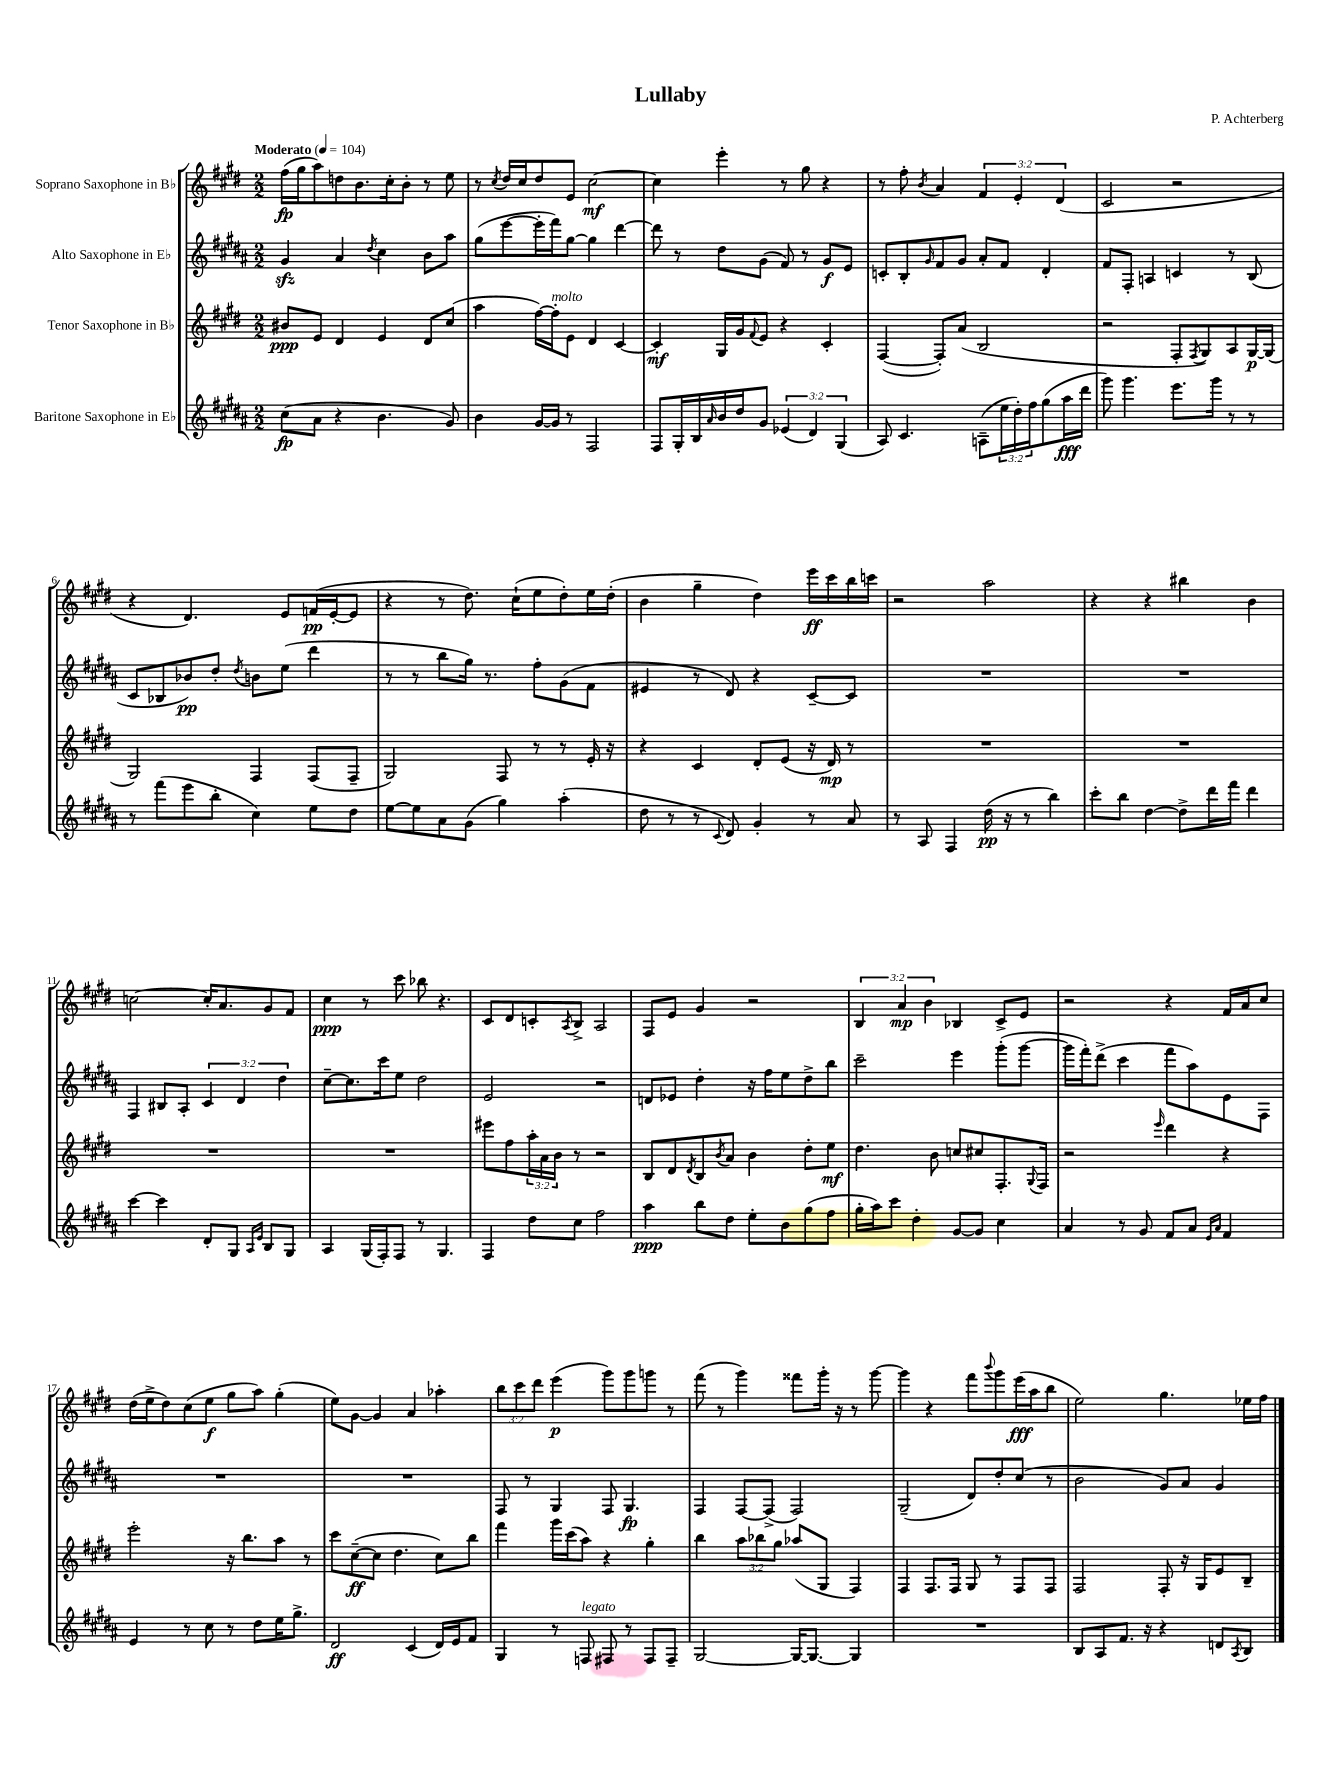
\header { title = "Lullaby" composer = "P. Achterberg" }
<<
\new StaffGroup <<
\new Staff = "s0" \with { instrumentName = "Soprano Saxophone in Bb" } {
    \clef treble \key e \major \numericTimeSignature \time 2/2 \override Staff.TupletNumber.text = #tuplet-number::calc-fraction-text \tempo "Moderato" 4 = 104
    fis''16\fp( gis''16 a''8) d''8 b'8. cis''16-. b'8-. r8 e''8 |
    r8 \acciaccatura { cis''8 } dis''16 cis''16 dis''8 e'8 cis''2~\mf |
    cis''4 e'''4-. r8 gis''8 r4 |
    r8 fis''8-. \acciaccatura { b'8 } a'4 \tuplet 3/2 { fis'4 e'4-. dis'4( } |
    cis'2 r2 |
    r4 dis'4.) e'8 f'16\pp( e'16~-. e'8 |
    r4 r8 dis''8.) cis''16-!( e''8 dis''8-.) e''16 dis''16-.( |
    b'4 gis''4-- dis''4) e'''16\ff cis'''16 b''16 c'''16 |
    r2 a''2 |
    r4 r4 bis''4 b'4 |
    c''2~ c''16-. a'8. gis'8 fis'8 |
    cis''4\ppp r8 cis'''8 bes''8 r4. |
    cis'8 dis'8 c'8-. \acciaccatura { a8 } b8-> a2 |
    fis8 e'8 gis'4 r2 |
    \tuplet 3/2 { b4 a'4\mp b'4 } bes4 cis'8-> e'8 |
    r2 r4 fis'16 a'16 cis''8 |
    dis''16( e''16-> dis''8) cis''8( e''8\f gis''8 a''8) gis''4-.( |
    e''8) gis'8~ gis'4 a'4 aes''4-. |
    \tuplet 3/2 { b''8 cis'''8 dis'''8 } e'''4\p( gis'''8) gis'''8 g'''8 r8 |
    fis'''8( r8 gis'''4) fisis'''8 gis'''16-. r16 r8 gis'''8~ |
    gis'''4 r4 fis'''8 \appoggiatura { b'''8 } gis'''8 e'''16\fff( a''16 b''8 |
    e''2) gis''4. ees''16 fis''16 \bar "|." |
}
\new Staff = "s1" \with { instrumentName = "Alto Saxophone in Eb" } {
    \clef treble \key b \major \numericTimeSignature \time 2/2 \override Staff.TupletNumber.text = #tuplet-number::calc-fraction-text
    gis'4\sfz ais'4 \acciaccatura { dis''8 } cis''4 b'8 ais''8 |
    gis''8( e'''8~ e'''16-. fis'''16) gis''8~ gis''4 dis'''4~ |
    dis'''8 r8 dis''8 gis'8( fis'8) r8 gis'8\f e'8 |
    c'8-. b8-. \grace { gis'16 } fis'8 gis'8 ais'8-. fis'8 dis'4-. |
    fis'8 fis8-. a4 c'4 r8 b8( |
    cis'8 bes8 bes'8\pp) dis''8-. \acciaccatura { dis''8 } b'8 e''8( dis'''4 |
    r8 r8 b''8 gis''16) r8. fis''8-. gis'8( fis'8 |
    eis'4 r8 dis'8) r4 cis'8~-- cis'8 |
    R1 |
    R1 |
    fis4 bis8 ais8-. \tuplet 3/2 { cis'4 dis'4 dis''4 } |
    cis''8~-- cis''8. cis'''16 e''8 dis''2 |
    e'2 r2 |
    d'8 ees'8 dis''4-. r16 fis''16 e''8 dis''8-> b''8 |
    cis'''2-- e'''4 gis'''8-.( gis'''8~ |
    gis'''16 fis'''16-.) dis'''8->( cis'''4 fis'''8 ais''8) e'8 fis8 |
    R1 |
    R1 |
    fis8 r8 gis4 fis8 gis4.\fp |
    fis4 fis8~ fis8->( fis2) |
    gis2--( dis'8) dis''8-. cis''8( r8 |
    b'2 gis'8) ais'8 gis'4 \bar "|." |
}
\new Staff = "s2" \with { instrumentName = "Tenor Saxophone in Bb" } {
    \clef treble \key e \major \numericTimeSignature \time 2/2 \override Staff.TupletNumber.text = #tuplet-number::calc-fraction-text
    bis'8\ppp e'8 dis'4 e'4 dis'8 cis''8( |
    a''4 fis''16~) fis''16-.^\markup { \italic "molto" } e'8 dis'4 cis'4~ |
    cis'4-.\mf gis16 gis'16 \appoggiatura { fis'8 } e'8 r4 cis'4-. |
    fis4~( fis8-.) a'8( b2 |
    r2 fis8-. \acciaccatura { fis8 } gis8) a8 gis16~\p gis16( |
    gis2) fis4 fis8( fis8-- |
    gis2) fis8 r8 r8 e'16-. r16 |
    r4 cis'4 dis'8-. e'8( r16 dis'16\mp) r8 |
    R1 |
    R1 |
    R1 |
    R1 |
    eis'''8 fis''8 \tuplet 3/2 { a''16-. a'16 b'16 } r8 r2 |
    b8 dis'8 \acciaccatura { dis'8 } b8 \acciaccatura { b'8 } a'8 b'4 dis''8-. e''8\mf |
    dis''4. b'8 c''8 cis''8 fis8.-. \appoggiatura { gis8 } fis16 |
    r2 \grace { e'''16 } dis'''4 r4 |
    e'''2-. r16 b''8. a''8 r8 |
    cis'''8 cis''8~--\ff( cis''8 dis''4. cis''8) b''8 |
    fis'''4 gis'''16 cis'''16( a''8) r4 gis''4-. |
    b''4 \tuplet 3/2 { a''8 bes''8 gis''8 } aes''8( gis8 fis4) |
    fis4 fis8. fis16 gis8 r8 fis8 fis8 |
    fis2 fis8-. r16 gis16 e'8 b8-- \bar "|." |
}
\new Staff = "s3" \with { instrumentName = "Baritone Saxophone in Eb" } {
    \clef treble \key b \major \numericTimeSignature \time 2/2 \override Staff.TupletNumber.text = #tuplet-number::calc-fraction-text
    cis''8\fp( ais'8 r4 b'4. gis'8) |
    b'4 gis'16~ gis'16 r8 fis2 |
    fis8 gis16-. b16 \grace { ais'16 } b'16 dis''16 gis'8 \tuplet 3/2 { ees'4( dis'4) gis4( } |
    ais8) cis'4. a8--( \tuplet 3/2 { e''16 dis''16-.) fis''16 } gis''8( ais''16\fff dis'''16 |
    gis'''8) gis'''4. e'''8. gis'''16 r8 r8 |
    r8 fis'''8( e'''8 b''8-. cis''4) e''8 dis''8 |
    e''8~ e''8 ais'8 gis'8( gis''4) ais''4-.( |
    dis''8 r8 r8 \appoggiatura { cis'8 } dis'8) gis'4-. r8 ais'8 |
    r8 ais8 fis4 dis''16\pp( r16 r8 b''4) |
    cis'''8-. b''8 dis''4~ dis''8-> dis'''16 fis'''16 dis'''4 |
    cis'''4~ cis'''4 dis'8-. gis8 \grace { ais16 e'16 } b8 gis8 |
    ais4 gis16( fis16-.) fis8 r8 gis4. |
    fis4 dis''8 cis''8 fis''2 |
    ais''4\ppp b''8 dis''8 e''8-. b'8 gis''8( fis''8 |
    gis''16-. ais''16) cis'''8 dis''4-. gis'8~ gis'8 cis''4 |
    ais'4 r8 gis'8 fis'8 ais'8 \grace { e'16 ais'16 } fis'4 |
    e'4 r8 cis''8 r8 dis''8 e''16 gis''8.-> |
    dis'2\ff cis'4( dis'16) e'16 fis'8 |
    gis4 r8 f8^\markup { \italic "legato" } fis8 r8 fis8 fis8-- |
    gis2~ gis16~ gis8.~ gis4 |
    R1 |
    b8 ais8 fis'8. r16 r4 d'8 \acciaccatura { ais8 } b8 \bar "|." |
}
>>
>>
